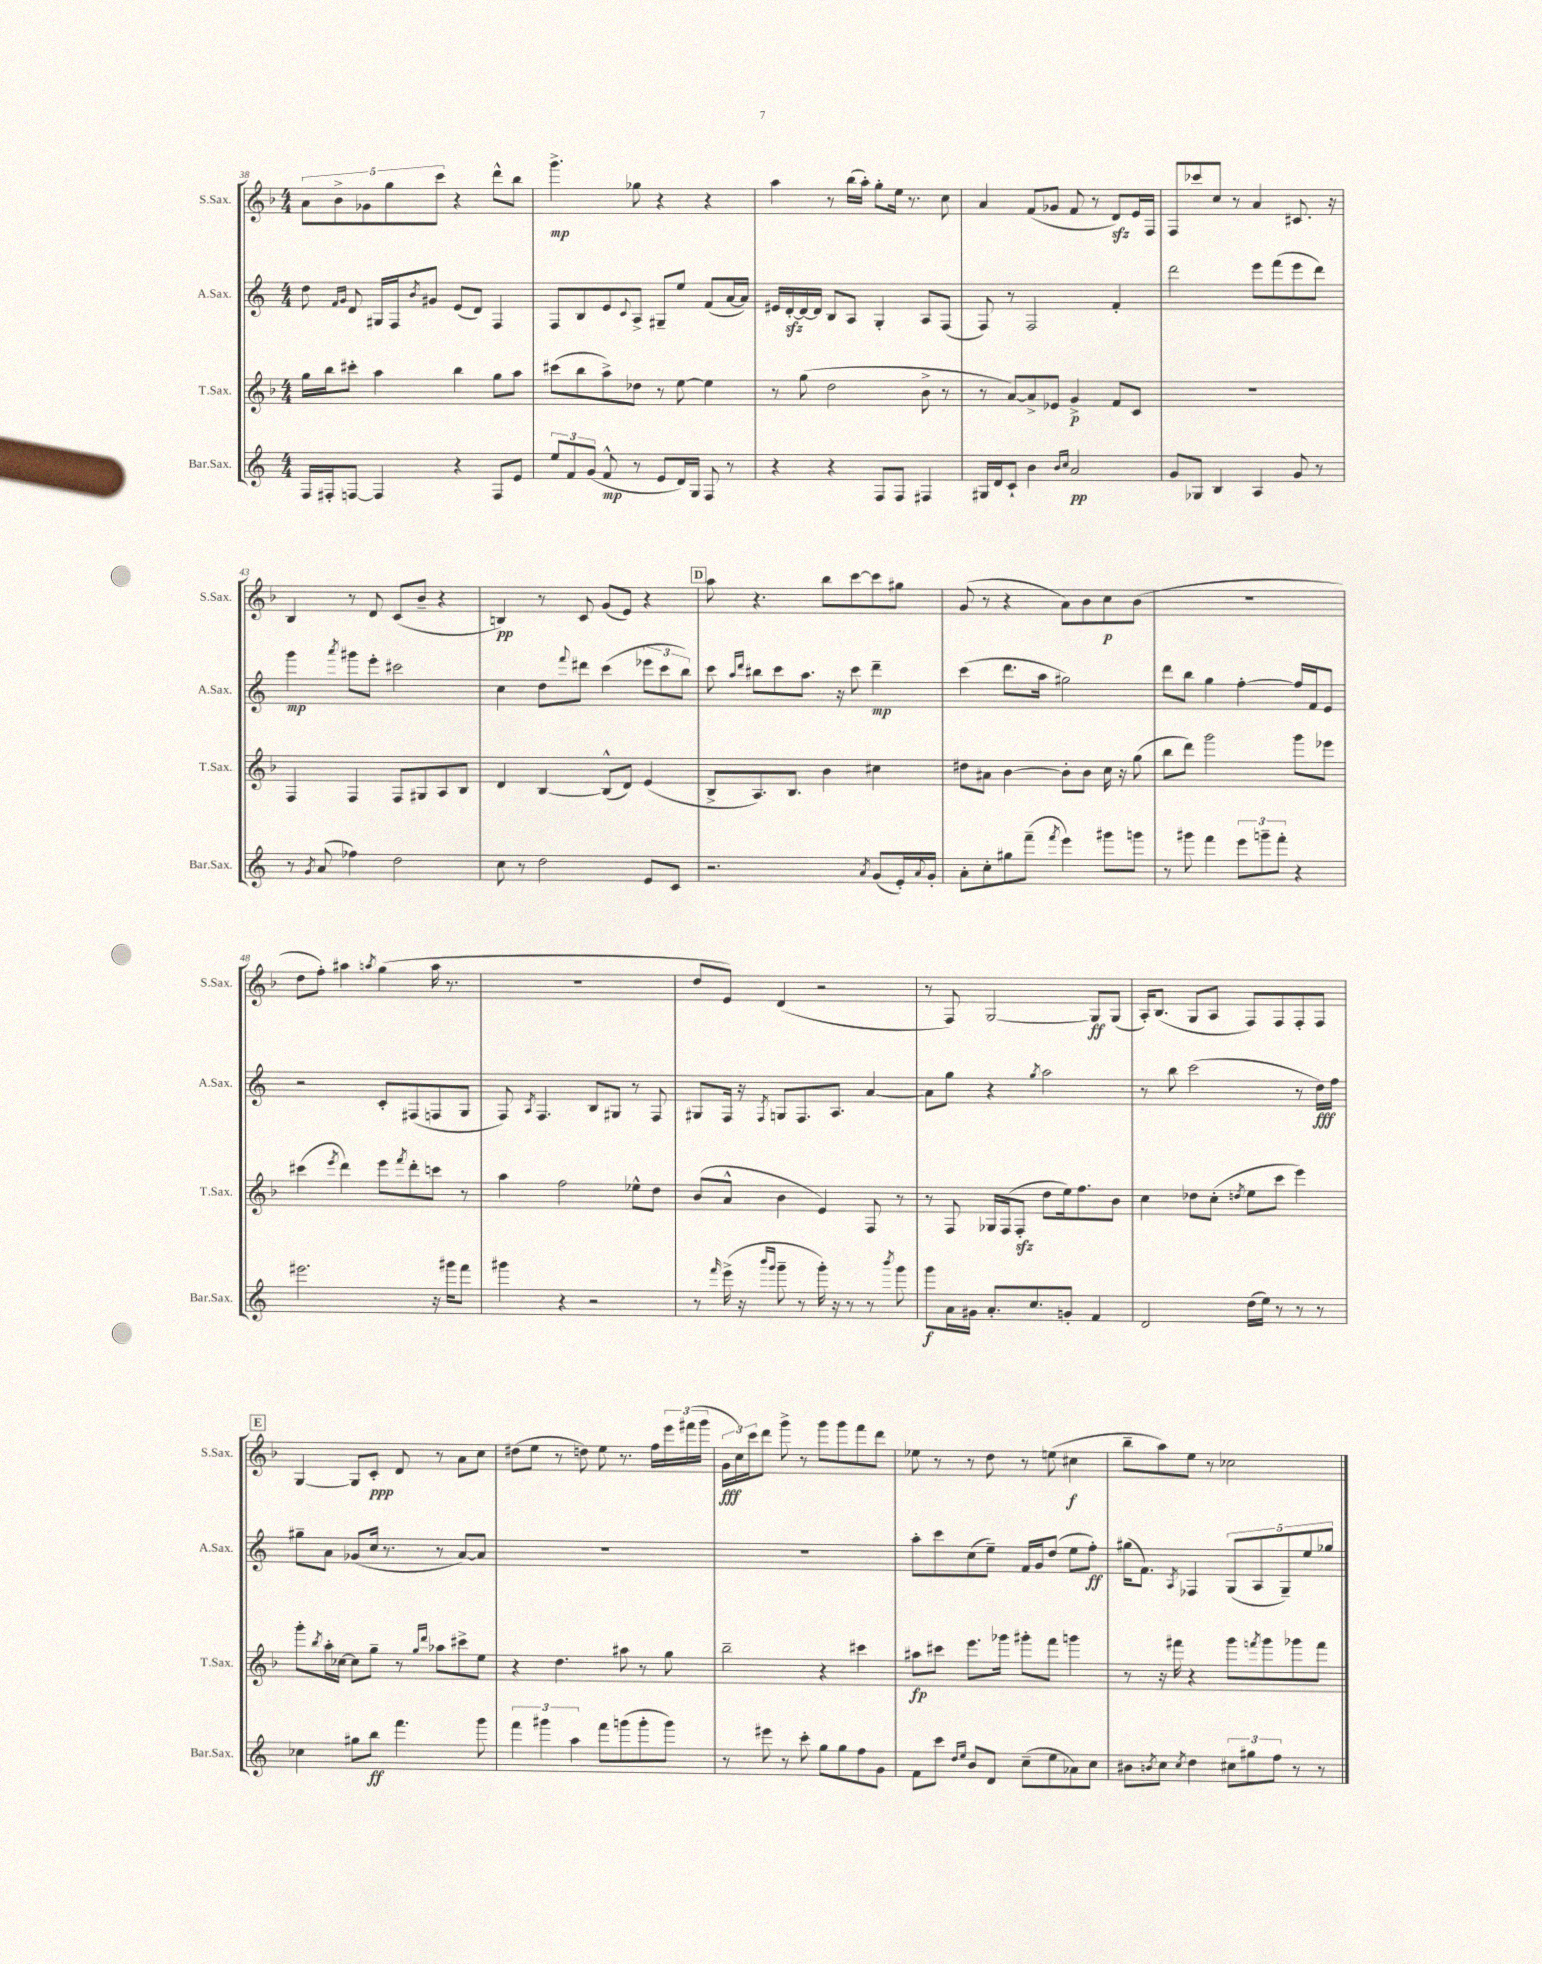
<<
\new StaffGroup <<
\new Staff = "s0" \with { instrumentName = "S.Sax." shortInstrumentName = "S.Sax." } {
    \clef treble \key f \major \numericTimeSignature \time 4/4
    \tuplet 5/4 { a'8 bes'8-> ges'8 g''8 c'''8 } r4 d'''8-^ bes''8 |
    g'''4.->\mp ges''8 r4 r4 |
    a''4 r8 bes''16( a''16-.) g''8-. e''16 r8. c''8 |
    a'4 f'8( ges'8 f'8 r8 d'8\sfz) e'16 f16 |
    f8 ces'''8 c''8 r8 a'4 cis'8. r16 |
    bes4 r8 d'8 c'8( bes'8-- r4 |
    b4\pp) r8 c'8 g'8( e'8) r4 |
    \mark \markup { \box "D" } a''8 r4. bes''8 c'''8~ c'''8 gis''8 |
    g'8( r8 r4 a'8) bes'8 c''8\p bes'8( |
    R1 |
    d''8 f''8-.) ais''4 \acciaccatura { a''8 } g''4( a''16 r8. |
    R1 |
    d''8 e'8) d'4( r2 |
    r8 f8) g2~ g8\ff g8( |
    a16-.) bes8.( g8 a8 f8) f8 f8-. f8 |
    \mark \markup { \box "E" } g4~ g8 c'8-.\ppp d'8 r8 a'8 c''8 |
    dis''8( e''8 r8 d''8) e''8 r8. f''16 \tuplet 3/2 { e'''16 fis'''16( g'''16 } |
    \tuplet 3/2 { g'16\fff c''16) c'''16 } d'''8 g'''8-> r8 g'''8 g'''8 f'''8 d'''8 |
    ees''8 r8 r8 d''8 r8 e''8( cis''4\f |
    bes''8-- a''8) e''8 r8 ces''2 \bar "|." |
}
\new Staff = "s1" \with { instrumentName = "A.Sax." shortInstrumentName = "A.Sax." } {
    \clef treble \key c \major \numericTimeSignature \time 4/4
    d''8 \grace { f'16 g'16 } d'8 gis16 f16 \acciaccatura { b'8 } gis'8 e'8( d'8) f4 |
    f8 b8 e'8 \appoggiatura { c'8 } a8-> gis8-- e''8 f'8( a'16~ a'16) |
    eis'16 d'16~-.\sfz d'16~ d'16 b8 a8 g4-. a8 f8( |
    f8) r8 f2 f'4-. |
    d'''2 e'''8 f'''8( e'''8 d'''8) |
    g'''4\mp \acciaccatura { a'''8 } gis'''8 e'''8-. cis'''2 |
    c''4 d''8 \appoggiatura { f'''8 } dis'''8 c'''4( \tuplet 3/2 { ees'''8 c'''8 b''8) } |
    \mark \markup { \box "D" } c'''8 \grace { a''16 d'''16 } bis''8 c'''8 a''8. r16 c'''8 d'''4--\mp |
    c'''4( d'''8. a''16 gis''2) |
    d'''8 b''8 g''4 f''4~-. f''16 f'16 e'8 |
    r2 c'8-. fis8( f8 g8 |
    f8) \acciaccatura { a8 } f4. b8 gis8 r8 f8 |
    gis8 f16 r16 \acciaccatura { f8 } g8 f8. a8. a'4~ |
    a'8 g''8 r4 \acciaccatura { g''8 } a''2 |
    r8 b''8 c'''2( r8 d''16\fff) f''16 |
    \mark \markup { \box "E" } gis''8-- a'8 ges'8( c''16 r8. r8 a'8~) a'8 |
    R1 |
    R1 |
    a''8-. c'''8 c''8( e''8--) f'16 g'16 d''8( e''8 f''8-.\ff) |
    gis''16( f'8.) \acciaccatura { a8 } fes4 \tuplet 5/4 { g8( a8 g8--) e''8 ges''8 } \bar "|." |
}
\new Staff = "s2" \with { instrumentName = "T.Sax." shortInstrumentName = "T.Sax." } {
    \clef treble \key f \major \numericTimeSignature \time 4/4
    g''16 bes''16 cis'''8-. a''4 bes''4 g''8 a''8 |
    cis'''8( bes''8 a''8->) des''8 r8 e''8~ e''4 |
    r8 g''8( d''2 bes'8-> r8 |
    r8 a'8~) a'8-> ees'8 g'4->\p f'8 c'8 |
    R1 |
    f4 f4 f8 gis8 a8 bes8 |
    d'4 bes4~ bes8-^( d'8) e'4( |
    \mark \markup { \box "D" } bes8-> a8.) bes8. bes'4 cis''4 |
    dis''8 ais'8 bes'4~ bes'8-. bes'8 c''16 r16 g''8( |
    bes''8 d'''8) g'''2 g'''8 ees'''8 |
    cis'''4( \acciaccatura { e'''8 } d'''4) e'''8 \acciaccatura { f'''8 } d'''8-. c'''8 r8 |
    a''4 f''2 ees''8-^ d''8 |
    bes'8( a'8-^ bes'4 e'4) f8 r8 |
    r8 f8 ges16 f16( f8-.\sfz d''8 e''16) f''8. bes'8 |
    c''4 des''8 c''8-.( \acciaccatura { d''8 } e''8 c'''8 e'''4) |
    \mark \markup { \box "E" } g'''8-. \acciaccatura { bes''8 } a''16-. ces''16~ ces''8 g''8-- r8 \grace { g''16 d'''16 } aes''8 cis'''8-> e''8 |
    r4 d''4. ais''8 r8 g''8 |
    bes''2-- r4 cis'''4 |
    ais''8\fp cis'''8 e'''8. ges'''16 gis'''8-. f'''8 g'''4 |
    r8 r16 fis'''16 r4 g'''8 \acciaccatura { f'''8 } g'''8 ges'''8 f'''8 \bar "|." |
}
\new Staff = "s3" \with { instrumentName = "Bar.Sax." shortInstrumentName = "Bar.Sax." } {
    \clef treble \key c \major \numericTimeSignature \time 4/4
    f16 fis16-. f8~ f4 r4 f8 e'8 |
    \tuplet 3/2 { e''8 f'8 g'8( } f'8-^\mp r8 e'8 d'16) g16 f8 r8 |
    r4 r4 f8 f8 fis4 |
    gis16 d'16 c'8-! b'4 \grace { b'16 c''16 } a'2\pp |
    g'8 ges8 b4 a4 g'8 r8 |
    r8 \acciaccatura { g'8 } a'8( fes''4) d''2 |
    c''8 r8 d''2 e'8 c'8 |
    \mark \markup { \box "D" } r2. \acciaccatura { a'8 } g'8( e'16-.) \appoggiatura { a'8 } g'16-. |
    a'8-. c''8-. gis''8 f'''8--( \acciaccatura { f'''8 } e'''4) gis'''8 g'''8 |
    r8 gis'''8 f'''4 \tuplet 3/2 { e'''8 g'''8-- f'''8-. } r4 |
    eis'''2. r16 gis'''16 f'''8 |
    gis'''4 r4 r2 |
    r8 \grace { f'''16 } e'''16->( r16 \grace { b'''16 g'''16 } g'''8-- r8 g'''16-.) r16 r8 r8 \acciaccatura { b'''8 } g'''8 |
    g'''8\f a'16 gis'16 a'8.-. c''8. g'8-. f'4 |
    d'2 d''16( e''16) r8 r8 r8 |
    \mark \markup { \box "E" } ces''4 gis''8 b''8\ff f'''4. g'''8 |
    \tuplet 3/2 { f'''4 gis'''4 a''4 } f'''8 g'''8( g'''8-. g'''8) |
    r8 eis'''8 r8 c'''8-. g''8 g''8 f''8 g'8 |
    f'8 c'''8 \grace { d''16 e''16 } b'8 d'8 c''8--( e''8 aes'8) c''8 |
    bis'8 \acciaccatura { b'8 } c''8 \acciaccatura { c''8 } d''4 \tuplet 3/2 { cis''8 gis''8 f''8 } r8 r8 \bar "|." |
}
>>
>>
\layout { \context { \Score currentBarNumber = #38 } }
